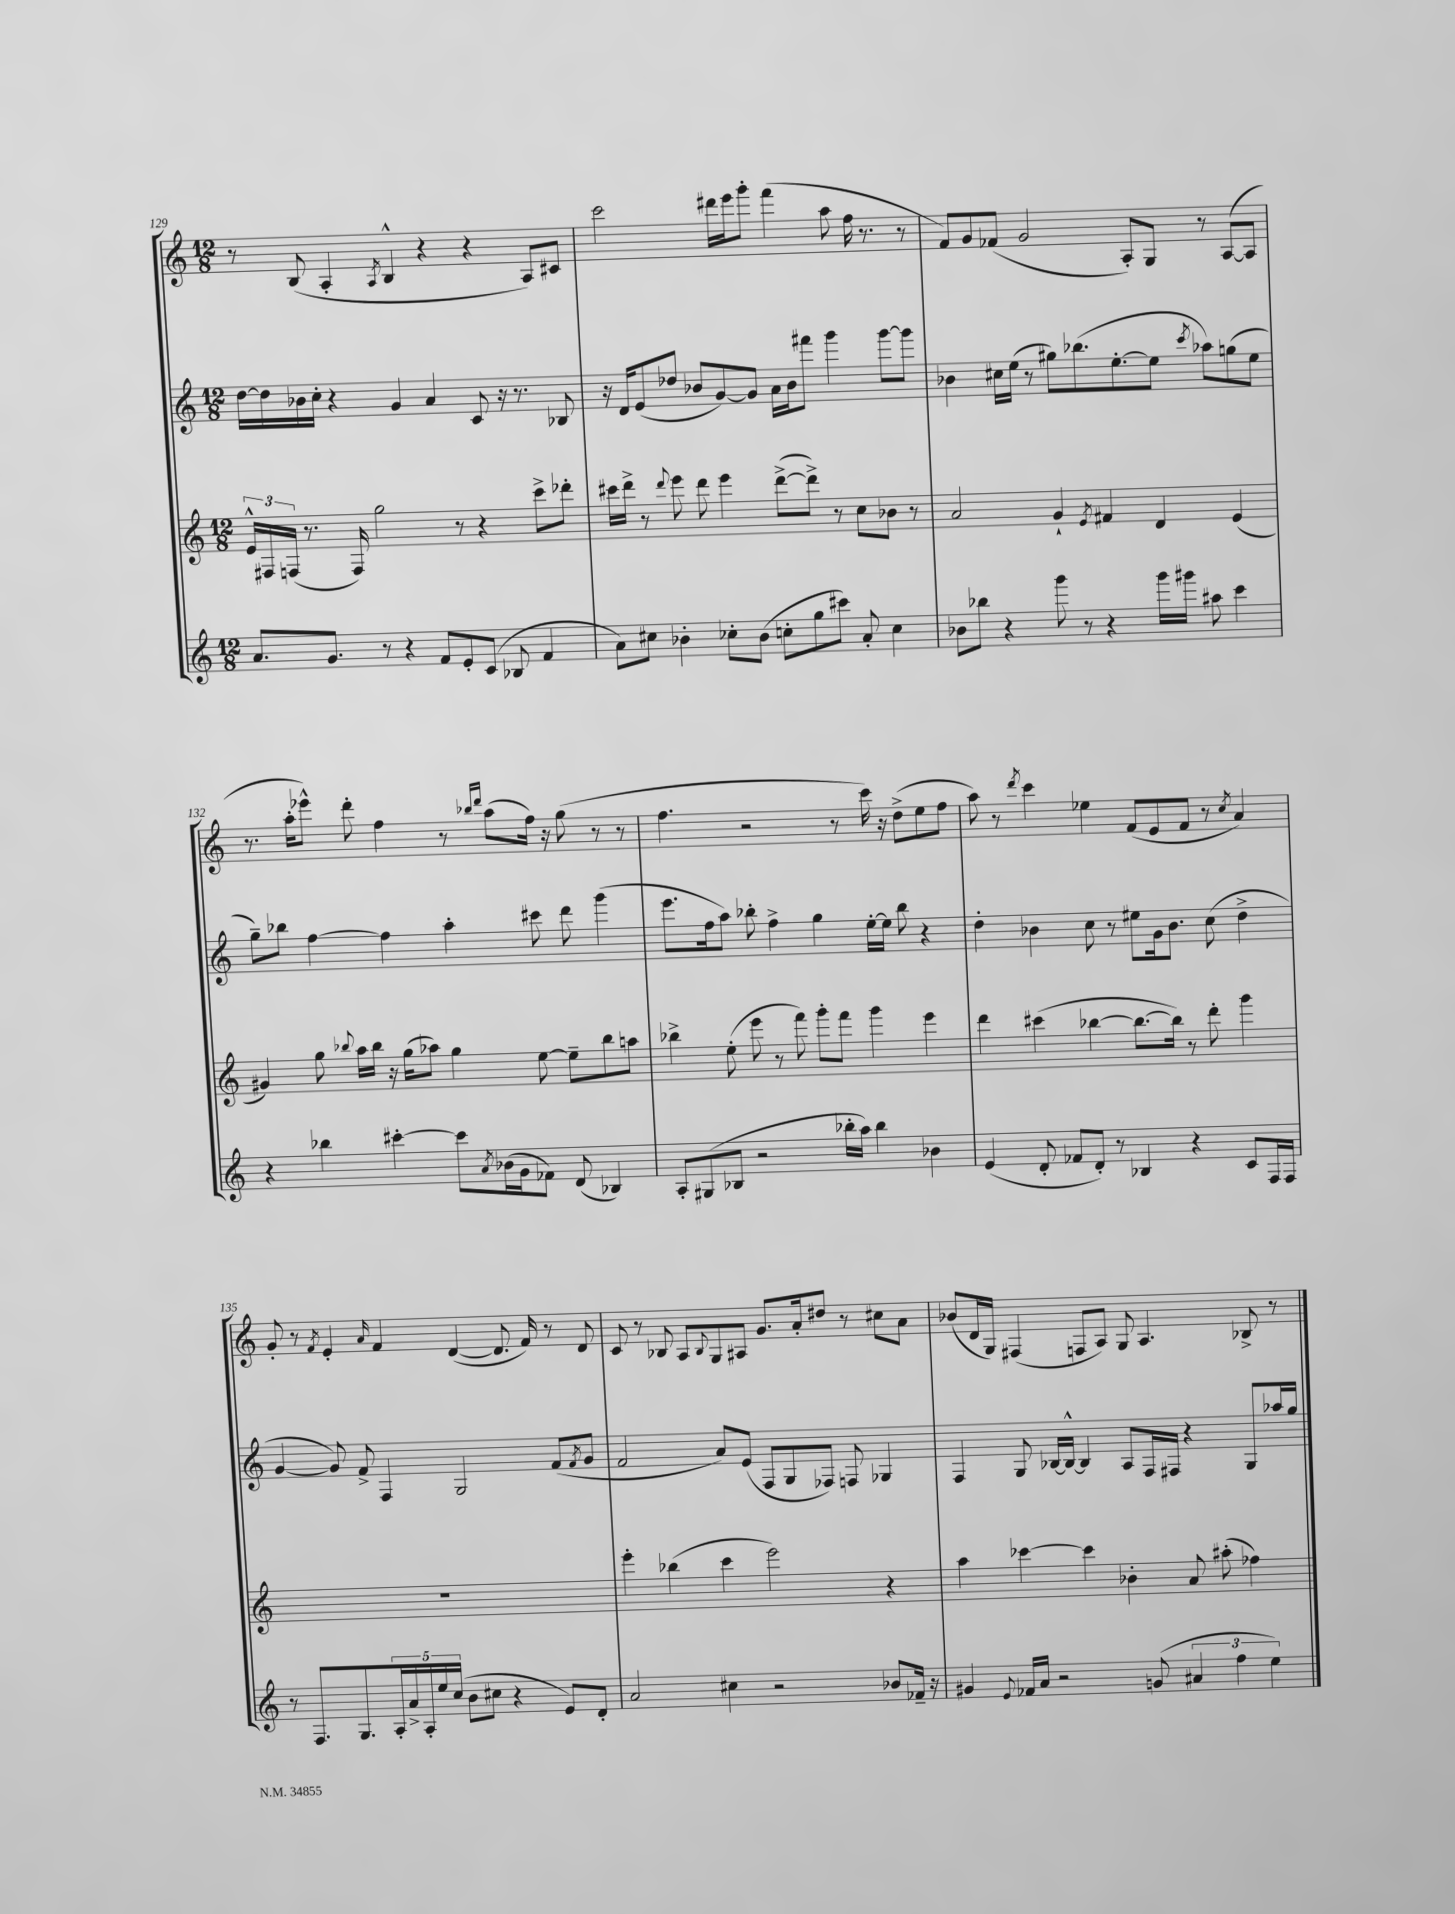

**kern	**kern	**kern	**kern
*staff4	*staff3	*staff2	*staff1
*clefG2	*clefG2	*clefG2	*clefG2
*k[]	*k[]	*k[]	*k[]
*M12/8	*M12/8	*M12/8	*M12/8
8.a	24e^^	[16dd	8r
.	24F#	.	.
.	.	16dd]	.
.	(24F	.	.
.	8.r	16b-	(8B
8.g	.	16cc'	.
.	.	4r	4A'
.	16F)	.	.
8r	2gg	.	.
.	.	.	8qA
4r	.	4g	4B^^
8f	.	4a	4r
8e'	8r	.	.
(8c	4r	8c	4r
8B-	.	16r	.
.	.	8.r	.
4f	8ccc^	.	8A)
.	8ddd-'	8B-	8c#
=	=	=	=
8a)	16ccc#	16r	2ccc
.	16ddd^	16d	.
8cc#	8r	(8e	.
.	8qqddd	.	.
4b-'	8eee	8dd-	.
.	8ddd	8b-	.
8cc-'	4eee	[8g)	16ddd#
.	.	.	16eee
(8b-	.	8g]	8ggg'
8cc'	([8ddd^	16a	(4fff
.	.	16b-	.
8gg	8ddd^])	8fff#	.
8ccc#)	8r	4ggg	8aa
8a'	8cc	.	16ff
.	.	.	8.r
4cc	8b-	[8ggg	.
.	8r	8ggg]	8r
=	=	=	=
8b-	2a	4b-	8f)
8bb-	.	.	8g
4r	.	16cc#	(8f-
.	.	(16ee	.
.	.	8r	2g
8ggg	4g`	8gg#)	.
8r	.	(8.bb-	.
.	8qe	.	.
4r	4f#	.	.
.	.	[8.ee'	.
.	.	.	8A')
16ggg	4d	8ee]	8G
16ggg#	.	.	.
.	.	8qccc	.
8aa#	.	8aa-)	8r
4ccc	(4e	(8gg	([8A
.	.	8ee	8A]
=	=	=	=
4r	4g#)	8gg~)	8.r
.	.	8bb-	.
.	.	.	16aa'
4bb-	8gg	[4ff	8eee-^^)
.	8qqbb-	.	.
.	16aa	.	8ddd'
.	16bb-	.	.
[4ccc#'	16r	4ff]	4ff
.	(16gg	.	.
.	8aa-)	.	.
8ccc#]	4gg	4aa'	8r
.	.	.	16qqbb-
8qa	.	.	16qqddd
(16b-	.	.	(8aa
16g	.	.	.
8f-)	[8ee	8ccc#	16ff)
.	.	.	16r
(8d	8ee~]	8ddd	(8gg
4B-)	8bb-	(4ggg	8r
.	8aa	.	8r
=	=	=	=
8A'	4bb-^	8.eee	4.ff
(8G#	.	.	.
.	.	16ff	.
8B-	(8ee'	8aa)	.
2r	8eee	8bb-'	2r
.	8r	4ff^	.
.	8fff)	.	.
.	8ggg'	4gg	.
16bb-'	8fff	.	8r
16aa)	.	.	.
4bb-	4ggg	[16ee'	16ccc)
.	.	16ee]	16r
.	.	8bb-	(8dd^
4b-	4eee	4r	8ee
.	.	.	8ff
=	=	=	=
(4e	4ddd	4dd'	8aa)
.	.	.	8r
.	.	.	8qddd
8d'	(4ccc#	4b-	4ccc
8f-	.	.	.
8d')	[4bb-	8cc	4ee-
8r	.	8r	.
4B-	8.bb-_	8ee#	(8f
.	.	16g	8e
.	16bb-])	8.b-	.
4r	8r	.	8f
.	8ddd'	(8cc	8r
.	.	.	8qcc
8c	4ggg	4dd^	4a)
16F	.	.	.
16F	.	.	.
=	=	=	=
8r	1.r	[4g	8g'
8.F	.	.	8r
.	.	.	8qf
.	.	8g])	4e'
8.G	.	.	.
.	.	8f^	.
.	.	.	16qqa
20A'	.	4F	4f
20a^	.	.	.
20A'	.	.	.
20ee	.	.	.
(20cc	.	.	.
8b	.	2G	([4d
8cc#	.	.	.
4r	.	.	8.d]
.	.	.	16f)
8e)	.	(8f	8r
.	.	8qf	.
8d'	.	8g	8d
=	=	=	=
2a	4eee'	2f	8c
.	.	.	8r
.	(4bb-	.	8B-
.	.	.	8A
.	.	.	8qqB-
4cc#	4ccc	8a)	8G
.	.	(8e	8A#
2r	2eee)	8F	8.g
.	.	8G	.
.	.	.	16a'
.	.	8F-)	8dd#
.	.	8F	8r
8b-	4r	4G-	8cc#
16f-~	.	.	8a
16r	.	.	.
=	=	=	=
4g#	4aa	4F	(8b-
.	.	.	16d
.	.	.	16G)
8qqe	.	.	.
16f-	[4ccc-	8G	(4F#
16a	.	.	.
2r	.	[16B-	.
.	.	16B-^^_	.
.	4ccc-]	4B-]	8F
.	.	.	8A)
.	4b-'	8A	8G
(8g	.	16F	4.A
.	.	16F#	.
6a#	8a	4r	.
.	(8aa#'	.	.
6ff	.	.	.
.	4ff-)	8G	8B-^
6ee)	.	.	.
.	.	16aa-	8r
.	.	16gg	.
==	==	==	==
*-	*-	*-	*-
